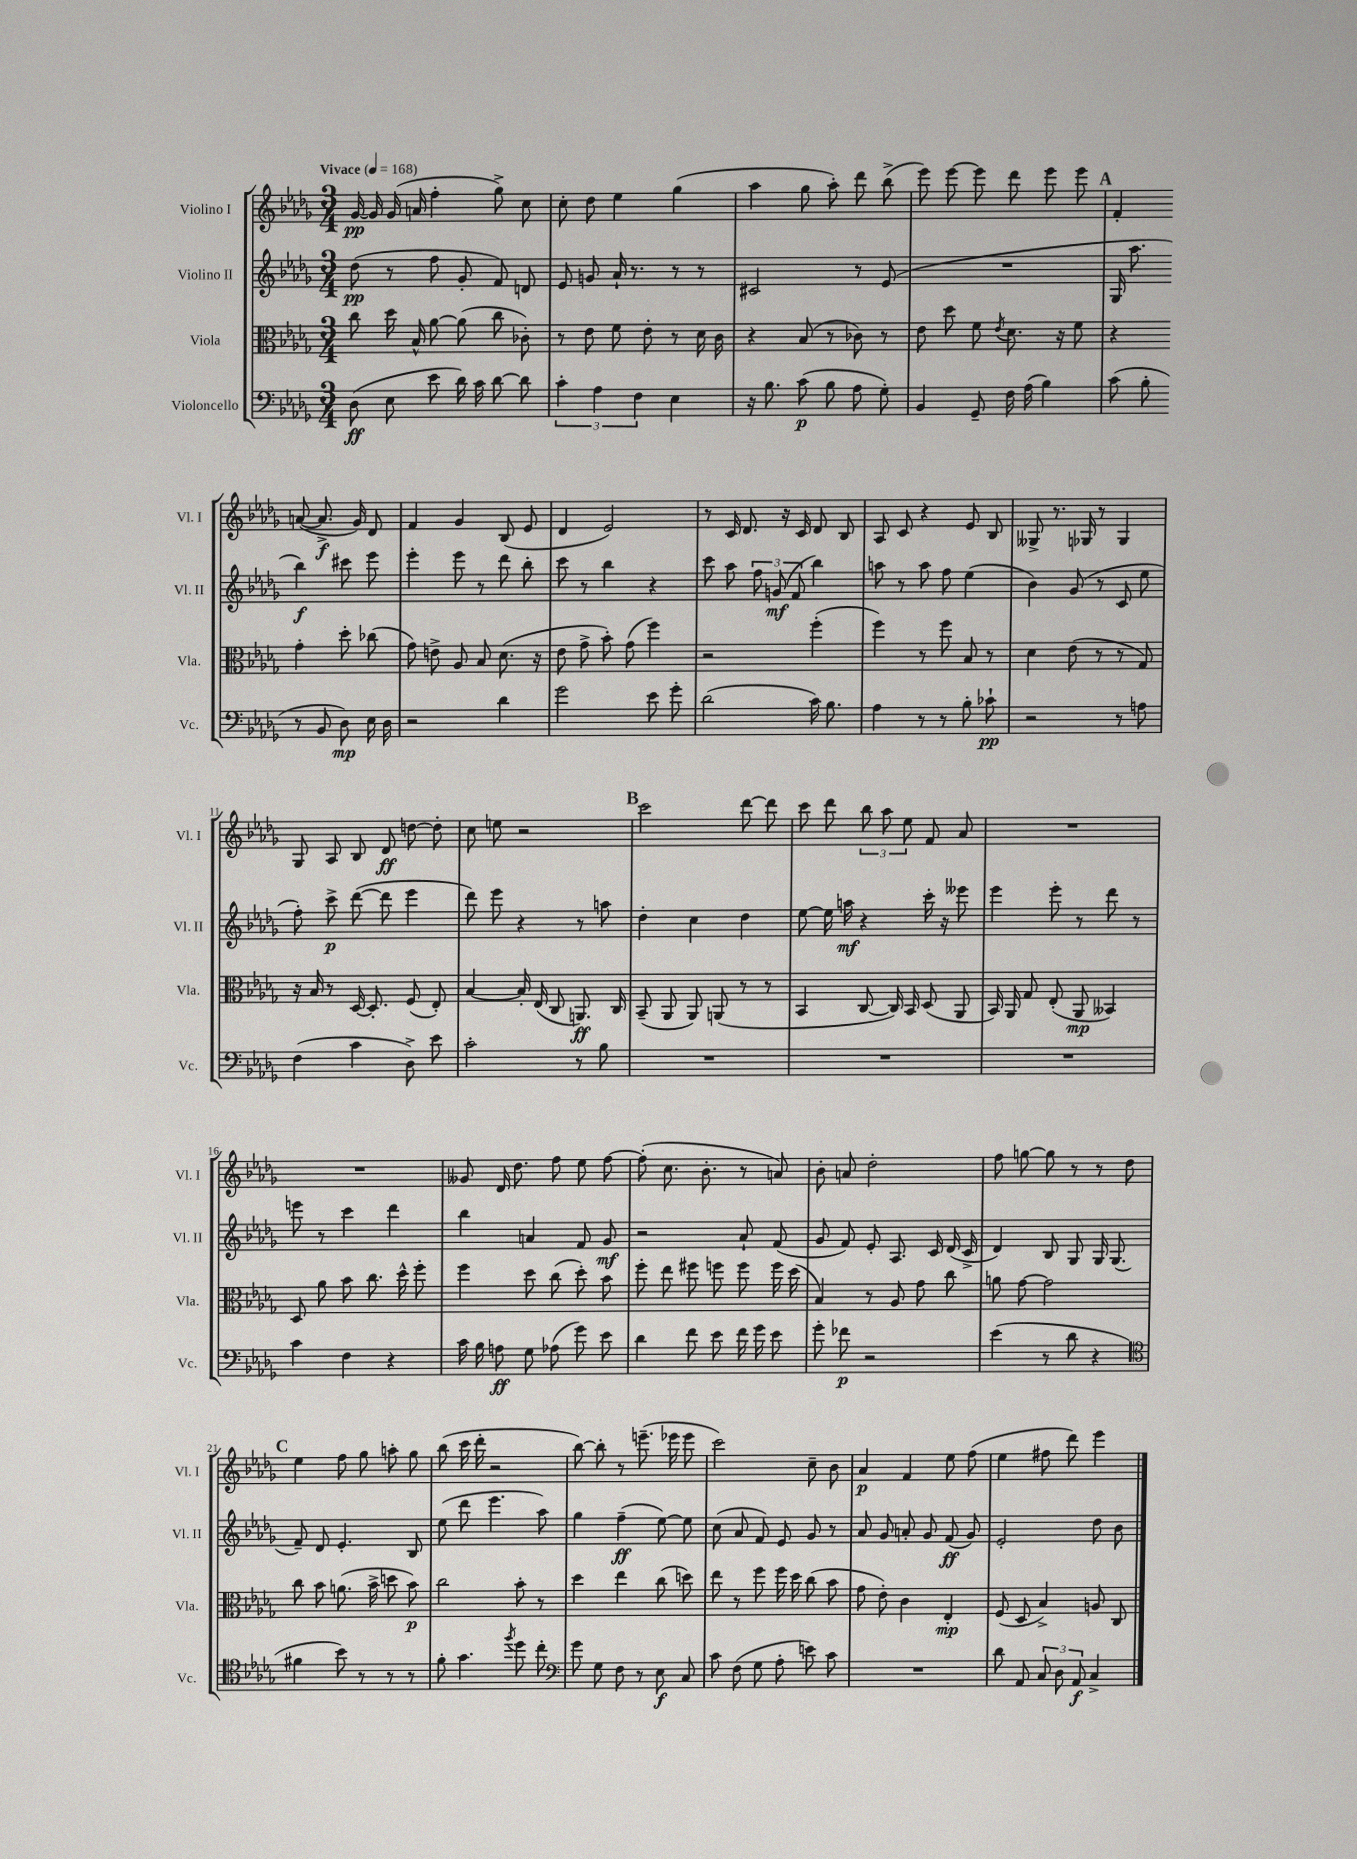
<<
\new StaffGroup <<
\new Staff = "s0" \with { instrumentName = "Violino I" shortInstrumentName = "Vl. I" } {
    \clef treble \key des \major \numericTimeSignature \time 3/4 \tempo "Vivace" 4 = 168
    \autoBeamOff ges'16~\pp ges'16 ges'16( a'16 f''4-. ges''8->) c''8 |
    c''8-. des''8 ees''4 ges''4( |
    aes''4 ges''8 aes''8-.) des'''8 bes''8->( |
    ees'''8) ees'''8~ ees'''8 des'''8 ees'''8 ees'''8 |
    \mark \markup { \bold "A" } f'4-. a'8~( a'8.->\f ges'16) des'8 |
    f'4 ges'4 bes8( ees'8 |
    des'4 ees'2) |
    r8 c'16 des'8. r16 c'16 des'8 bes8 |
    aes8 c'8 r4 ees'8 bes8 |
    geses8-> r8. ges16 r8 ges4 |
    ges8 aes8 bes8 des'8\ff d''8~ d''8-. |
    c''8 e''8 r2 |
    \mark \markup { \bold "B" } c'''2 des'''8~ des'''8 |
    c'''8 des'''8 \tuplet 3/2 { bes''8 aes''8 ees''8 } f'8 aes'8 |
    R2. |
    R2. |
    geses'8 des'16 des''8. f''8 ees''8 f''8~ |
    f''8-.( c''8. bes'8.-. r8 a'8) |
    bes'8-. a'8 des''2-. |
    f''8 g''8~ g''8 r8 r8 des''8 |
    \mark \markup { \bold "C" } ees''4 f''8 ges''8 a''8-. ges''8 |
    bes''8( c'''16 des'''16-. r2 |
    bes''8~) bes''8-. r8 e'''8.--( ees'''16 ees'''8 |
    c'''2) c''8-- bes'8 |
    aes'4\p f'4 ees''8 f''8( |
    ees''4 fis''8 des'''8) ees'''4 \bar "|." |
}
\new Staff = "s1" \with { instrumentName = "Violino II" shortInstrumentName = "Vl. II" } {
    \clef treble \key des \major \numericTimeSignature \time 3/4
    \autoBeamOff des''8\pp( r8 f''8 ges'8-. f'8) d'8 |
    ees'8 g'8 aes'16-! r8. r8 r8 |
    cis'2 r8 ees'8( |
    R2. |
    \mark \markup { \bold "A" } ges16 aes''8. bes''4\f) cis'''8 ees'''8 |
    ees'''4-. ees'''8 r8 des'''8 bes''8-. |
    c'''8 r8 bes''4 r4 |
    c'''8 aes''8 \tuplet 3/2 { f''8 g'8\mf( f'8 } bes''4) |
    a''8 r8 a''8 f''8 ees''4( |
    bes'4) ges'8( r8 c'8 ees''8 |
    f''8-.) c'''8->\p des'''8~( des'''8 ees'''4 |
    des'''8) ees'''8 r4 r8 a''8 |
    \mark \markup { \bold "B" } des''4-. c''4 des''4 |
    ees''8~ ees''16 a''16\mf r4 c'''16-. r16 eeses'''8 |
    ees'''4 ees'''8-. r8 des'''8 r8 |
    e'''8 r8 c'''4 des'''4 |
    bes''4 a'4 f'8 ges'8\mf |
    r2 aes'8-! f'8( |
    ges'8 f'8) ees'8-. aes8. c'16 des'16( c'16-> |
    des'4) bes8 ges8 ges16 ges8.( |
    \mark \markup { \bold "C" } f'8--) des'8 ees'4.-. bes8 |
    ees''8( des'''8 ees'''4. aes''8) |
    ges''4 f''4--\ff( ees''8~) ees''8 |
    c''8( aes'8 f'8) ees'8 ges'8 r8 |
    aes'8 ges'8 a'8-. ges'8 f'8\ff( ges'8) |
    ees'2-. des''8 bes'8 \bar "|." |
}
\new Staff = "s2" \with { instrumentName = "Viola" shortInstrumentName = "Vla." } {
    \clef alto \key des \major \numericTimeSignature \time 3/4
    \autoBeamOff c''8 des''16 bes16-^ aes'8~ aes'8( c''8 ces'8-.) |
    r8 ees'8 f'8 ees'8-. r8 des'16 c'16 |
    r4 bes8( r8 ces'8) r8 |
    ees'8 des''8 f'8 \acciaccatura { ees'8 } des'8. r16 f'8 |
    \mark \markup { \bold "A" } r4 ges'4-. des''8-. ces''8( |
    ges'8) e'8-> aes8 bes8 des'8.( r16 |
    ees'8 ges'8-> bes'8-.) ges'8( f''4) |
    r2 f''4-.( |
    f''4) r8 f''8 bes8 r8 |
    des'4 ees'8( r8 r8 ges8) |
    r16 bes16 r8 des16~ des8.-. f8( ees8-.) |
    bes4~ bes16-. ees16( c8 a,8.\ff) c16 |
    \mark \markup { \bold "B" } bes,8--( aes,8 aes,8) a,8( r8 r8 |
    bes,4 c8~ c16) bes,16 des8( aes,8 |
    bes,16) aes,16 ges8 ees8-.( aes,8\mp beses,4) |
    des8 aes'8 bes'8 c''8. des''16-^ f''8-. |
    f''4 des''8 c''8( des''8-.) bes'8 |
    f''8-. ees''8 fis''8 f''8 f''8 f''16 des''16( |
    bes4) r8 aes8 ges'8 c''8 |
    a'8 ges'8~ ges'2 |
    \mark \markup { \bold "C" } c''8 bes'8 a'8.( bes'16-> d''8 bes'8\p) |
    c''2 bes'8-. r8 |
    des''4 ees''4 c''8( d''8) |
    ees''8 r8 f''8 f''16 des''16 c''8( bes'8 |
    ges'8 ees'8-.) c'4 ees4-.\mp |
    f8( des8 bes4->) a8 c8 \bar "|." |
}
\new Staff = "s3" \with { instrumentName = "Violoncello" shortInstrumentName = "Vc." } {
    \clef bass \key des \major \numericTimeSignature \time 3/4
    \autoBeamOff des8\ff( ees8 ees'8 des'16) c'16 des'8~ des'8 |
    \tuplet 3/2 { c'4-. aes4 f4 } ees4 |
    r16 bes8. c'8\p( bes8 aes8 ges8-.) |
    bes,4 ges,8-- f16 aes16( bes4) |
    \mark \markup { \bold "A" } c'8( bes8-. r8 bes,8 des8\mp) ees16 des16 |
    r2 des'4 |
    ges'2 ees'8 ges'8-. |
    des'2( c'16) bes8. |
    aes4 r8 r8 bes8-. ces'8-!\pp |
    r2 r8 a8 |
    f4( c'4 des8->) ees'8 |
    c'2-. r8 bes8 |
    \mark \markup { \bold "B" } R2. |
    R2. |
    R2. |
    c'4 f4 r4 |
    c'16 bes16 a8\ff ges8 aes8( ges'8) ees'8 |
    des'4 f'8 ees'8 f'16 ges'16 ees'8 |
    ges'8-. fes'8\p r2 |
    ees'4( r8 des'8 r4 |
    \mark \markup { \bold "C" } \clef tenor fis'4 bes'8) r8 r8 r8 |
    f'8-. ges'4. \acciaccatura { f''8 } des''8 c''8-. |
    \clef bass ges'8 ges8 f8 r8 ees8\f c8 |
    c'8 f8( ges8 aes8-. e'8) c'8 |
    R2. |
    des'8 aes,8 \tuplet 3/2 { c8 des8 aes,8\f } c4-> \bar "|." |
}
>>
>>
